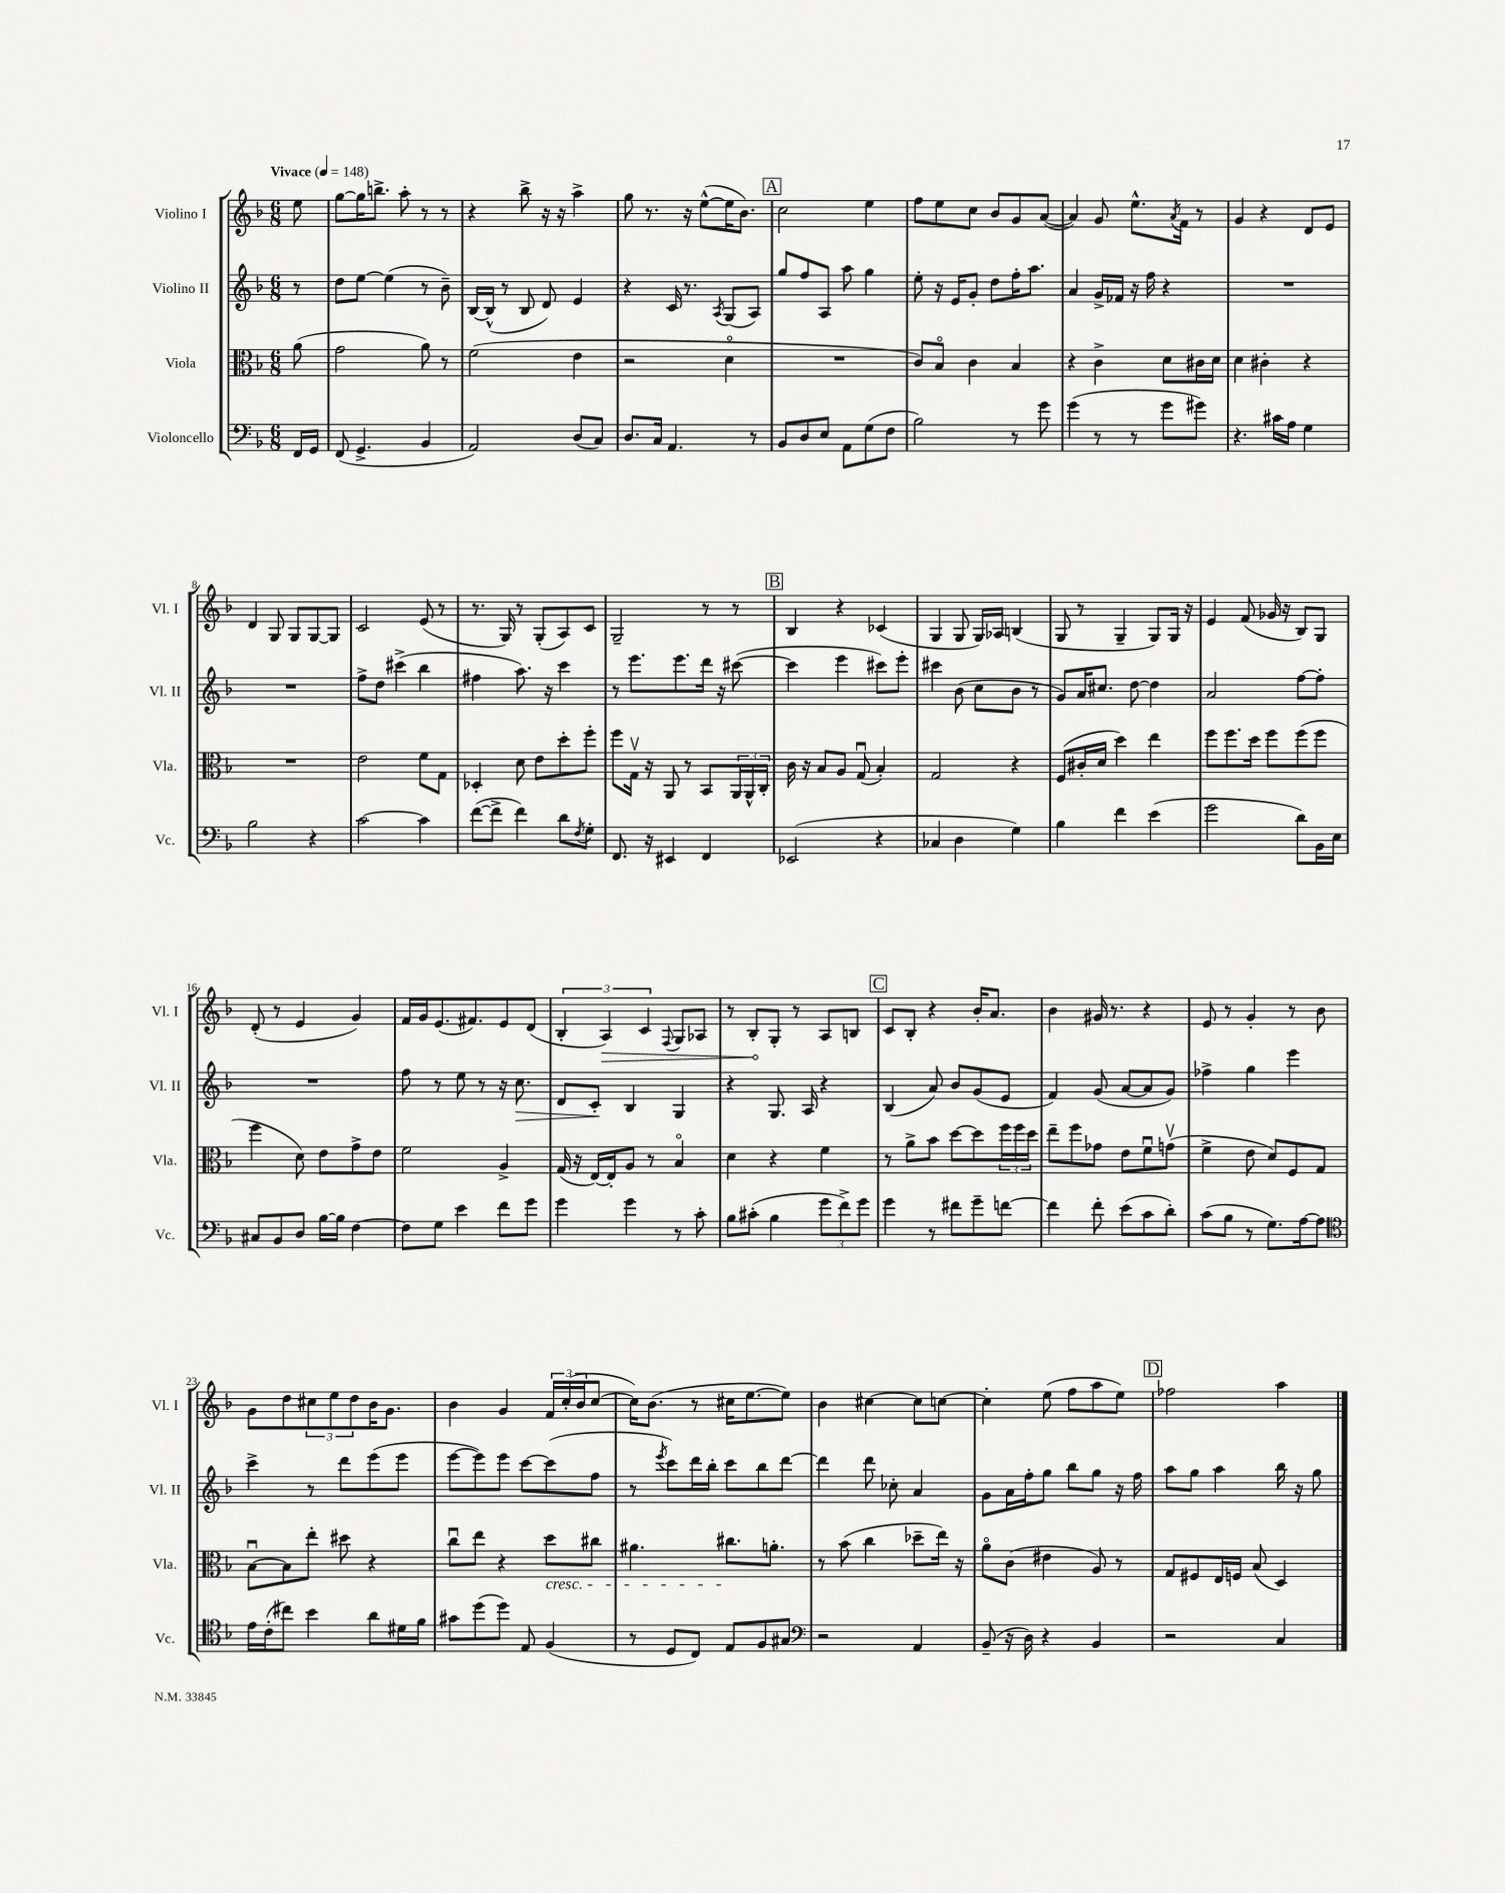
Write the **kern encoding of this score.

**kern	**kern	**kern	**kern
*staff4	*staff3	*staff2	*staff1
*clefF4	*clefC3	*clefG2	*clefG2
*k[b-]	*k[b-]	*k[b-]	*k[b-]
*M6/8	*M6/8	*M6/8	*M6/8
*MM148	*MM148	*MM148	*MM148
16FF/LL	(8a\	8r	8ee\
16GG/JJ	.	.	.
=	=	=	=
(8FF/	2g\	8dd\L	[8gg\L
4.GG^/	.	[8ee\J	16gg\]K
.	.	.	8.bb^\J
.	.	(4ee\]	.
.	.	.	8aa'\
4BB-/	8a\)	8r	8r
.	8r	8b-~\)	8r
=	=	=	=
2AA/)	(2f\	[16B-/LL	4r
.	.	(16B-^^/]JJ	.
.	.	8r	.
.	.	8B-/	8bb-^\
.	.	8d/)	16r
.	.	.	16r
(8D/L	4e\	4e/	4aa^\
8C/J)	.	.	.
=	=	=	=
8.D/L	2r	4r	8gg\
.	.	.	8.r
16C/Jk	.	.	.
4.AA/	.	16c/	.
.	.	8.r	16r
.	.	.	([8ee^^\L
.	.	8qA/	.
.	4do\	(8G/L	16ee\]K
.	.	.	8.b-\J)
8r	.	8A/J)	.
=	=	=	=
8BB-/L	2.r	8gg/L	2cc\
8D/	.	8ff/	.
8E/J	.	8A/J	.
8AA\L	.	8aa\	.
(8G\	.	4gg\	4ee\
8F\J	.	.	.
=	=	=	=
2B-\)	8c/L)	8ee'\	8ff\L
.	8B-o/J	16r	8ee\
.	.	16e/LK	.
.	4c\	8g'/J	8cc\J
.	.	8dd\L	8b-/L
8r	4B-/	16ff'\K	8g/
.	.	8.aa\J	.
8g\	.	.	([8a/J
=	=	=	=
(4g\	4r	4a/	4a/])
8r	4c^\	16g^/LL	8g/
.	.	16f-/JJ	.
8r	.	16r	8.ee^^\L
.	.	16ff\	.
8g\L	8d\L	4r	.
.	.	.	8qa/
.	.	.	16f\Jk
8g#\J)	16c#\L	.	8r
.	16d\JJ	.	.
=	=	=	=
4.r	4d\	2.r	4g/
.	4c#'\	.	4r
16c#\LL	.	.	.
16A\JJ	.	.	.
4G\	4r	.	8d/L
.	.	.	8e/J
=	=	=	=
2B-\	2.r	2.r	4d/
.	.	.	8G/
.	.	.	8G/L
4r	.	.	[8G/
.	.	.	8G/]J
=	=	=	=
[2c\	2e\	8ff^\L	2c/
.	.	8dd\J	.
.	.	(4ccc#^\	.
4c\]	8f\L	4bb-\	(8e/
.	8G\J	.	8r
=	=	=	=
([8f\L	4D-'/	4ff#\	8.r
8f^\]J	.	.	.
.	.	.	16G/)
4f\)	8d\	8.aa\)	8r
.	8e\L	.	(8G'/L
.	.	16r	.
8d\L	8dd'\	4ccc\	8A/)
8qF/	.	.	.
8G'\J	8ff'\J	.	8c/J
=	=	=	=
8.FF/	8ff\L	8r	2G~/
.	16Gv\Jk	8.eee\L	.
16r	16r	.	.
4EE#/	8AA/	.	.
.	.	8.eee\	.
.	8r	.	.
4FF/	8BB-/L	16ddd\Jk	8r
.	.	16r	.
.	24AA/L	([8ccc#\	8r
.	24AA^^/	.	.
.	24C'/JJ	.	.
=	=	=	=
(2EE-/	16c\	4ccc#\]	4B-/
.	16r	.	.
.	8B-/L	.	.
.	8A/J	4eee\	4r
.	(8Gu/	.	.
4r	4B-'/)	8ccc#\L)	(4c-/
.	.	8eee'\J	.
=	=	=	=
4C-/	2G/	4ccc#\	4G/
4D\	.	(8b-\	8G/
.	.	8cc\L	16G/LL)
.	.	.	16A-/JJ
4G\)	4r	8b-\J	(4B/
.	.	8r	.
=	=	=	=
4B-\	(8F/L	8g/L)	8G/
.	16c#'/L	16a/K	8r
.	16d/JJ	8.cc#/J	.
4f\	4dd\)	.	4G~/
.	.	[8dd\	.
(4e\	4ee\	4dd\]	8G/L)
.	.	.	16G/Jk
.	.	.	16r
=	=	=	=
2g\	8ff\L	2a/	4e/
.	8.ff\	.	.
.	.	.	(8f/
.	16dd\Jk	.	.
.	8ff\L	.	16g-/
.	.	.	16r
8d\L)	(8ff\	[8ff\L	8B-/L)
16BB-\L	8ff\J	8ff'\]J	8G/J
16E\JJ	.	.	.
=	=	=	=
8C#/L	4ff\	2.r	(8d'/
8BB-/	.	.	8r
8D/J	8d\)	.	4e/
[16B-\LL	8e\L	.	.
16B-\]JJ	.	.	.
[4F\	8g^\	.	4g/)
.	8e\J	.	.
=	=	=	=
8F\]L	2f\	8ff\	16f/LL
.	.	.	16g/J
8G\J	.	8r	(8.e/
4e\	.	8ee\	.
.	.	.	8.f#/)
.	.	8r	.
8f\L	4A^/	16r	8e/
.	.	8.cc\	.
8g\J	.	.	(8d/J
=	=	=	=
4g\	(16G/	8d/L	6B-'/
.	16r	.	.
.	[16E/LL)	8c'/J	.
.	.	.	6A/)
.	16E'/]J	.	.
4g\	8A/J	4B-/	.
.	.	.	6c/
.	8r	.	.
.	.	.	8qqF/
8r	4B-o/	4G/	8G/L
8c'\	.	.	8A-/J
=	=	=	=
8B-\L	4d\	4r	8r
(8c#'\J	.	.	8B-'/L
4B-\	4r	8.G/	8G'/J
.	.	.	8r
.	.	16A/	.
12g\L	4f\	4r	8A/L
12f^\)	.	.	.
.	.	.	8B/J
12g\J	.	.	.
=	=	=	=
4g\	8r	(4B-/	8c/L
.	8a^\L	.	8B-'/J
8r	8b-\J	8a/)	4r
8f#\L	[8dd\L	8b-/L	.
8g~\	8dd\]	(8g/	16b-'/LK
.	.	.	8.a/J
[8f\J	24ff\L	8e/J	.
.	24ff\	.	.
.	24dd\JJ	.	.
=	=	=	=
4f\]	8ee~\L	4f/)	4b-\
.	8ff\	.	.
8f'\	8g-\J	(8g/	16g#/
.	.	.	8.r
(8e\L	8e\L	[8a/L	.
8c\	8fu\	8a/]	4r
8d'\J)	(8gv\J	8g/J)	.
=	=	=	=
(8c\L	4f^\	4ff-^\	8e/
8B-\J	.	.	8r
8r	8e\	4gg\	4g'/
8.G\L)	8d/L)	.	.
.	8F/	4eee\	8r
[16A\k	.	.	.
8A\]J	8G/J	.	8b-\
=	=	=	=
*clefC4	*	*	*
16e\LL	[8B-u\L	4ccc^\	8g\L
(16c'\J	.	.	.
8cc#\J)	8B-\]	.	8dd\
4b-\	8ee'\J	8r	12cc#\
.	.	.	12ee\
.	8dd#\	8ddd\L	.
.	.	.	12dd\
8a\L	4r	(8eee\	16b-\K
.	.	.	8.g\J
16d#\L	.	8eee\J	.
16f\JJ	.	.	.
=	=	=	=
8g#\L	8ccu\L	[8eee\L	4b-\
(8dd\	8ee\J	8eee\])	.
8dd\J)	4r	8eee\J	4g/
8E/	.	[8ccc\L	.
(4F/	8dd\L	(8ccc\]	24f/LL
.	.	.	(24cc'/
.	.	.	24b-/J
.	8cc#\J	8ff\J	[8cc/J
=	=	=	=
8r	4.a#\	8r	16cc\]LK)
.	.	.	(8.b-\J
.	.	8qeee/	.
8D/L	.	8ccc\L)	.
8C/J)	.	16ddd\L	8r
.	.	16bb-'\JJ	.
8E/L	8.cc#\L	8ccc\L	16cc#\LK
.	.	.	[8.ee\
8F/	.	8bb-\	.
.	8.a'\J	.	.
8G#/J	.	[8ddd\J	8ee\]J)
=	=	=	=
*clefF4	*	*	*
2r	8r	4ddd\]	4b-\
.	(8b-\	.	.
.	4cc\	8ddd\	[4cc#\
.	.	8cc-'\	.
4AA/	8dd-~\L	4a/	8cc#\]L
.	16ee\Jk)	.	[8cc\J
.	16r	.	.
=	=	=	=
(8BB-~/	8ao\L	8g\L	4cc'\]
16r	(8c\J	16a\L	.
16D\)	.	16ff'\J	.
4r	4e#\	8gg\J	(8ee\
.	.	8bb-\L	8ff\L
4BB-/	8A/)	8gg\J	8aa\
.	8r	16r	8ee\J)
.	.	16ff\	.
=	=	=	=
2r	8G/L	8aa\L	2ff-\
.	8F#/	8gg\J	.
.	16E/L	4aa\	.
.	16F/JJ	.	.
.	(8B-/	.	.
4C/	4D/)	16bb-\	4aa\
.	.	16r	.
.	.	8gg\	.
==	==	==	==
*-	*-	*-	*-
